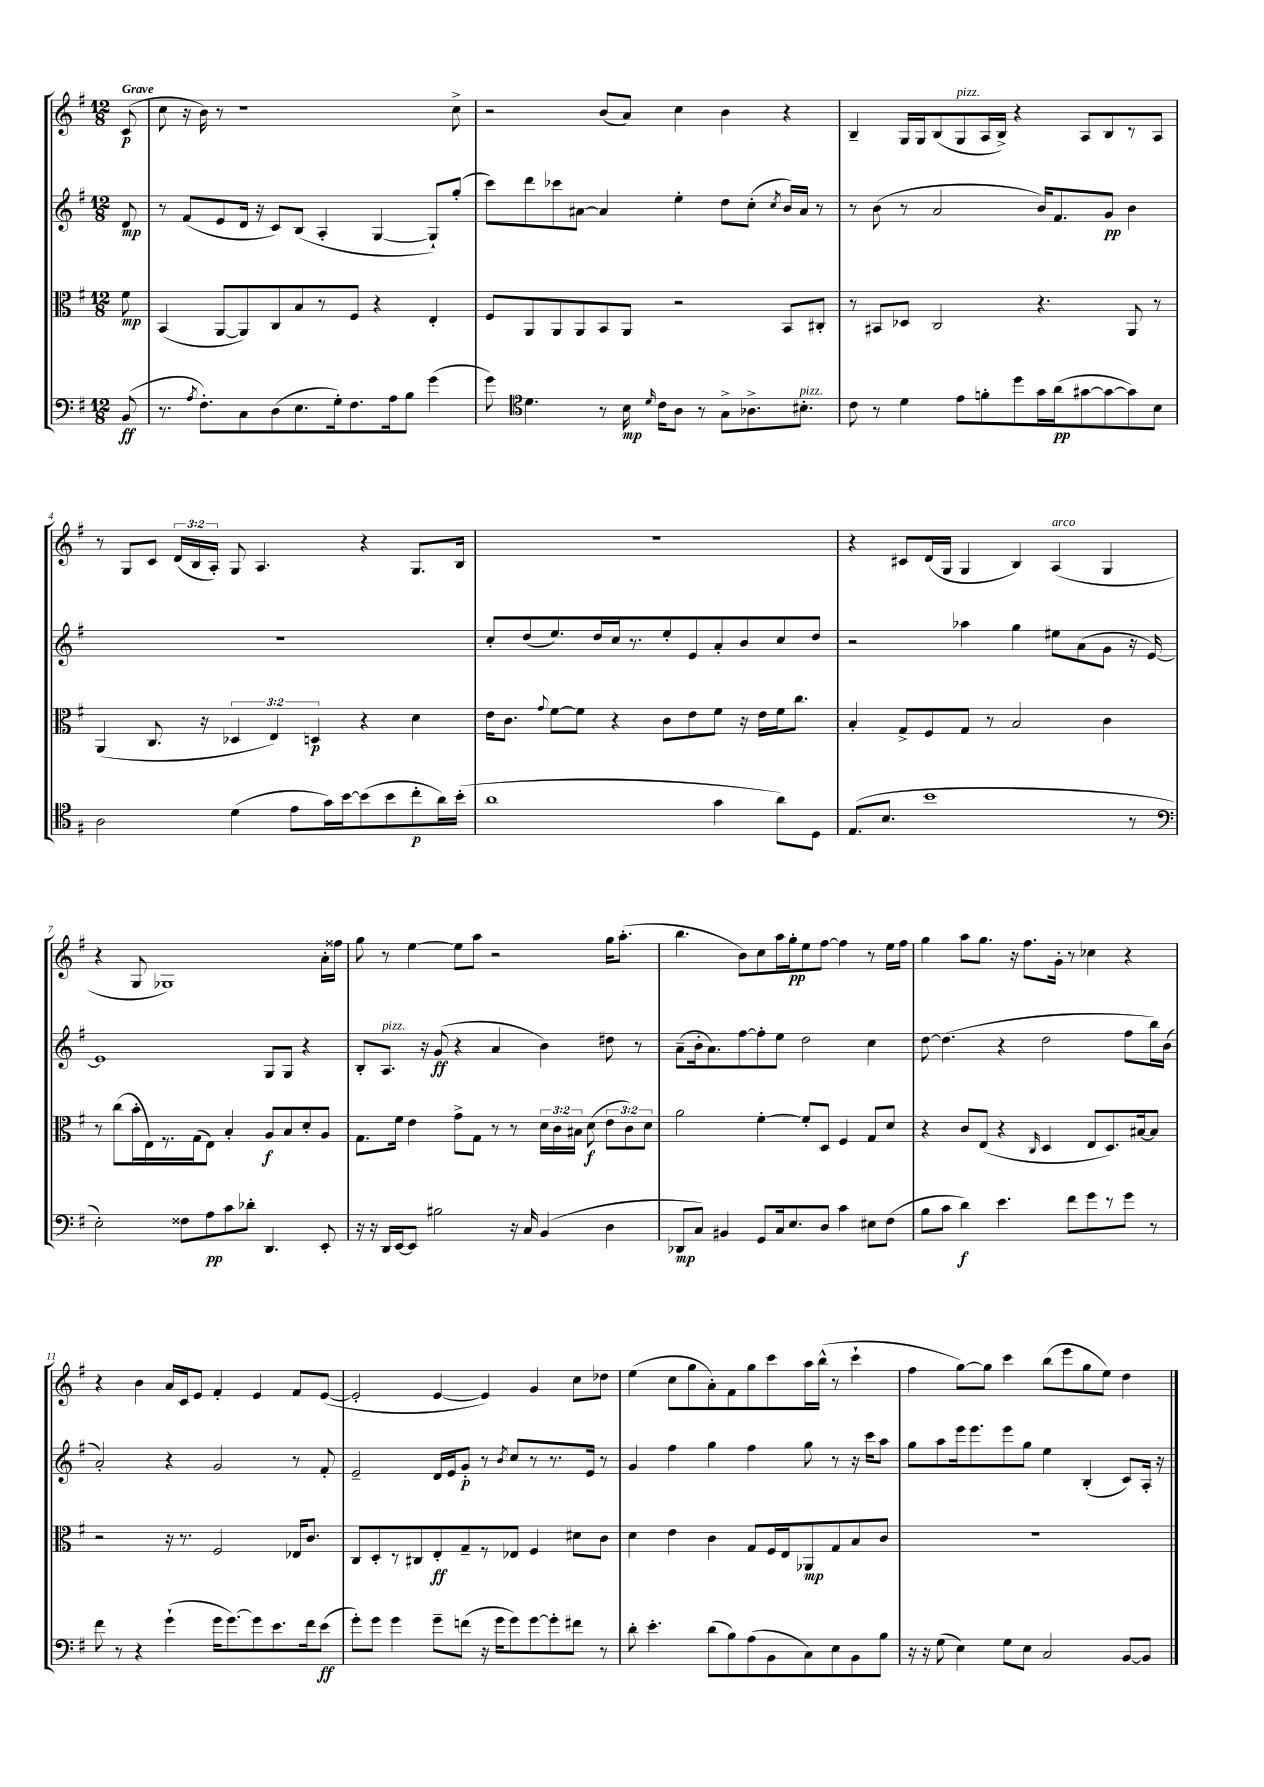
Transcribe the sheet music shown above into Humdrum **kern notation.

**kern	**dynam	**kern	**dynam	**kern	**dynam	**kern	**dynam
*part4	*part4	*part3	*part3	*part2	*part2	*part1	*part1
*staff4	*staff4	*staff3	*staff3	*staff2	*staff2	*staff1	*staff1
*clefF4	*	*clefC3	*	*clefG2	*	*clefG2	*
*k[f#]	*	*k[f#]	*	*k[f#]	*	*k[f#]	*
*M12/8	*	*M12/8	*	*M12/8	*	*M12/8	*
=	=	=	=	=	=	=	=
!	!	!	!	!	!	!LO:TX:a:B:t=Grave	!
(8BB/	ff	8f#\	mp	8d/	mp	(8c/	p
=1	=1	=1	=1	=1	=1	=1	=1
8.r	.	(4BB/	.	8r	.	8cc\	.
.	.	.	.	(8f#/L	.	16r	.
8qA/	.	.	.	.	.	.	.
8.F#'\L)	.	.	.	.	.	16b\)	.
.	.	[8AA/L	.	8e/	.	8r	.
8C\	.	8AA/])	.	16d/Jk	.	1r	.
.	.	.	.	16r	.	.	.
(8D\	.	8C/	.	8c/L)	.	.	.
8.E\	.	8B/	.	(8B/J	.	.	.
.	.	8r	.	4A'/	.	.	.
16G'\k)	.	.	.	.	.	.	.
8.F#\	.	8F#/J	.	.	.	.	.
.	.	4r	.	[4G/	.	.	.
16A\k	.	.	.	.	.	.	.
8B\J	.	.	.	.	.	.	.
(4g\	.	4E'/	.	8G`/L])	.	.	.
.	.	.	.	(8gg'/J	.	8cc^\	.
=2	=2	=2	=2	=2	=2	=2	=2
8g\)	.	8F#/L	.	8ccc\L)	.	2r	.
*clefC4	*	*	*	*	*	*	*
4.d\	.	8AA/	.	8ddd\	.	.	.
.	.	8AA/	.	8ccc-X\	.	.	.
.	.	8AA/	.	[8a#X\J	.	.	.
8r	.	8BB/	.	4a#/]	.	(8b/L	.
16B\	mp	8AA/J	.	.	.	8a/J)	.
16qqd/	.	.	.	.	.	.	.
16c\KL	.	.	.	.	.	.	.
8A\J	.	2r	.	4ee'\	.	4cc\	.
8r	.	.	.	.	.	.	.
8G^\L	.	.	.	8dd\L	.	4b\	.
8.A-X^\	.	.	.	(8cc'\J	.	.	.
.	.	.	.	8qcc/	.	.	.
.	.	8BB/L	.	16b/LL)	.	4r	.
!LO:TX:a:i:t=pizz.	!	!	!	!	!	!	!
8.B#X'\J	.	.	.	16a#/JJ	.	.	.
.	.	8C#X'/J	.	8r	.	.	.
=3	=3	=3	=3	=3	=3	=3	=3
8c\	.	8r	.	8r	.	4B~/	.
8r	.	8BB#X/L	.	(8b\	.	.	.
4d\	.	8D-X/J	.	8r	.	16G/LL	.
.	.	.	.	.	.	16G/J	.
.	.	2C/	.	2a/	.	(8B/	.
!	!	!	!	!	!	!LO:TX:a:i:t=pizz.	!
8e\L	.	.	.	.	.	8G/	.
8fn'\	.	.	.	.	.	16A/L	.
.	.	.	.	.	.	16B^/JJ)	.
8dd\	.	.	.	.	.	4r	.
16g\L	.	4.r	.	16b/KL)	.	.	.
(16a\J	pp	.	.	8.f#/	.	.	.
[8g#X\	.	.	.	.	.	8A/L	.
8g#\_	.	.	.	8g/J	pp	8B/	.
8g#\])	.	8AA/	.	4b\	.	8r	.
8B\J	.	8r	.	.	.	8A/J	.
!!LO:LB:g=z
=4	=4	=4	=4	=4	=4	=4	=4
2A\	.	(4AA/	.	1.r	.	8r	.
.	.	.	.	.	.	8G/L	.
.	.	8.C/	.	.	.	8c/J	.
.	.	.	.	.	.	(24d/LL	.
.	.	.	.	.	.	24B/	.
.	.	16r	.	.	.	.	.
.	.	.	.	.	.	24A'/JJ)	.
(4d\	.	6D-X/	.	.	.	8G/	.
.	.	.	.	.	.	4.A/	.
.	.	6E/)	.	.	.	.	.
8e\L	.	.	.	.	.	.	.
.	.	6Dn/	p	.	.	.	.
16g\L)	.	.	.	.	.	.	.
[16b\J	.	.	.	.	.	.	.
(8b\]	.	4r	.	.	.	4r	.
8b\	.	.	.	.	.	.	.
8cc'\	p	4d\	.	.	.	8.G/L	.
16a\L)	.	.	.	.	.	.	.
(16b'\JJ	.	.	.	.	.	16B/Jk	.
=5	=5	=5	=5	=5	=5	=5	=5
1a	.	16e\KL	.	8cc'/L	.	1.r	.
.	.	8.c\J	.	.	.	.	.
.	.	.	.	(8dd/	.	.	.
.	.	8qqg/	.	.	.	.	.
.	.	[8f#\L	.	8.ee/)	.	.	.
.	.	8f#\J]	.	.	.	.	.
.	.	.	.	16dd/L	.	.	.
.	.	4r	.	16cc/J	.	.	.
.	.	.	.	8.r	.	.	.
.	.	8c\L	.	8ee'/	.	.	.
.	.	8e\	.	8e/	.	.	.
4g\	.	8f#\J	.	8a'/	.	.	.
.	.	16r	.	8b/	.	.	.
.	.	16e\LL	.	.	.	.	.
8a\L)	.	16f#\J	.	8cc/	.	.	.
.	.	8.cc\J	.	.	.	.	.
8D\J	.	.	.	8dd/J	.	.	.
=6	=6	=6	=6	=6	=6	=6	=6
(8.E/L	.	4B'/	.	2r	.	4r	.
8.B/J	.	.	.	.	.	.	.
.	.	8G^/L	.	.	.	8c#X/L	.
1b	.	8F#/	.	.	.	(16d/L	.
.	.	.	.	.	.	16G/JJ	.
.	.	8G/J	.	4aa-X\	.	4G/	.
.	.	8r	.	.	.	.	.
.	.	2B/	.	4gg\	.	4B/)	.
!	!	!	!	!	!	!LO:TX:a:i:t=arco	!
.	.	.	.	8ee#X\L	.	(4A/	.
.	.	.	.	(8a\	.	.	.
.	.	4c\	.	8g\J	.	4G/	.
8r	.	.	.	16r	.	.	.
.	.	.	.	[16e/)	.	.	.
!!LO:LB:g=z
=7	=7	=7	=7	=7	=7	=7	=7
*clefF4	*	*	*	*	*	*	*
2E'\)	.	8r	.	1e]	.	4r	.
.	.	(8cc\L	.	.	.	.	.
.	.	16b'\L	.	.	.	8G/	.
.	.	16E\)	.	.	.	.	.
.	.	8.r	.	.	.	1G-X)	.
8F##X\L	.	.	.	.	.	.	.
.	.	(16G\J	.	.	.	.	.
8A\	pp	8E\J)	.	.	.	.	.
8c\	.	4B'/	.	.	.	.	.
8d-X'\J	.	.	.	.	.	.	.
4.DD/	.	8A/L	f	8G/L	.	.	.
.	.	8B/	.	8G/J	.	.	.
.	.	8d'/	.	4r	.	.	.
8EE'/	.	8A/J	.	.	.	16a'\LL	.
.	.	.	.	.	.	16ff##X\JJ	.
=8	=8	=8	=8	=8	=8	=8	=8
16r	.	8.G\L	.	8B'/L	.	8gg\	.
16r	.	.	.	.	.	.	.
!	!	!	!	!LO:TX:a:i:t=pizz.	!	!	!
16DD/LL	.	.	.	8.A/J	.	8r	.
[16EE/J	.	16f#\Jk	.	.	.	.	.
8EE/J]	.	4e\	.	.	.	[4ee\	.
.	.	.	.	16r	.	.	.
2B#X\	.	.	.	(8g/	ff	.	.
.	.	8g^\L	.	4r	.	8ee\L]	.
.	.	8G\J	.	.	.	8aa\J	.
.	.	8r	.	4a/	.	2r	.
16r	.	8r	.	.	.	.	.
16C/	.	.	.	.	.	.	.
(4BB/	.	24d\LL	.	4b\)	.	.	.
.	.	24c\	.	.	.	.	.
.	.	24B#X\JJ	.	.	.	.	.
.	.	(8d\	f	.	.	.	.
4D\	.	12e\L	.	8dd#X\	.	16gg\KL	.
.	.	.	.	.	.	(8.aa'\J	.
.	.	12c\)	.	.	.	.	.
.	.	.	.	8r	.	.	.
.	.	12d\J	.	.	.	.	.
=9	=9	=9	=9	=9	=9	=9	=9
8DD-X/L	mp	2a\	.	(8a~\L	.	4.bb\	.
8C/J)	.	.	.	16b'\k	.	.	.
.	.	.	.	8.a\)	.	.	.
4BB#X/	.	.	.	.	.	.	.
.	.	.	.	[8ff#\	.	8b\L)	.
8GG/L	.	[4f#'\	.	8ff#'\]	.	8cc\	.
16C/k	.	.	.	8ee\J	.	16aa\L	.
8.E/	.	.	.	.	.	16gg'\J	pp
.	.	8f#'/L]	.	2dd\	.	8ee\	.
8D/J	.	8D/J	.	.	.	[8ff#\J	.
4c\	.	4F#/	.	.	.	4ff#\]	.
8E#X\L	.	8G/L	.	4cc\	.	8r	.
(8F#\J	.	8d/J	.	.	.	16ee\LL	.
.	.	.	.	.	.	16ff#\JJ	.
=10	=10	=10	=10	=10	=10	=10	=10
8B\L	.	4r	.	[8dd\	.	4gg\	.
8c\J	.	.	.	(4.dd\]	.	.	.
4d\)	f	8c/L	.	.	.	8aa\L	.
.	.	(8E/J	.	.	.	8.gg\J	.
4.e\	.	4r	.	4r	.	.	.
.	.	.	.	.	.	16r	.
.	.	.	.	.	.	8.ff#\L	.
.	.	16qqC/	.	.	.	.	.
.	.	4D/	.	2dd\	.	.	.
.	.	.	.	.	.	16g'\Jk	.
8f#\L	.	.	.	.	.	8r	.
8g\	.	8E/L	.	.	.	4cc-X\	.
8r	.	8.D/)	.	.	.	.	.
8g\J	.	.	.	8ff#\L	.	4r	.
.	.	[16B#X/k	.	.	.	.	.
8r	.	8B#/J]	.	16bb\L)	.	.	.
.	.	.	.	(16b\JJ	.	.	.
!!LO:LB:g=z
=11	=11	=11	=11	=11	=11	=11	=11
8f#\	.	2r	.	2a'/)	.	4r	.
8r	.	.	.	.	.	.	.
4r	.	.	.	.	.	4b\	.
(4g`\	.	16r	.	4r	.	16a/LL	.
.	.	8.r	.	.	.	16c/J	.
.	.	.	.	.	.	8e/J	.
16g\KL	.	2F#/	.	2g/	.	4f#'/	.
[8.g\)	.	.	.	.	.	.	.
8g\]	.	.	.	.	.	4e/	.
8.e\	.	.	.	.	.	.	.
.	.	16E-X/KL	.	8r	.	8f#/L	.
16f#\k	.	8.c/J	.	.	.	.	.
(8e\J	ff	.	.	8f#'/	.	([8e/J	.
=12	=12	=12	=12	=12	=12	=12	=12
8g'\L)	.	8C/L	.	2e~/	.	2e'/]	.
8g\J	.	8D'/	.	.	.	.	.
4g\	.	8r	.	.	.	.	.
.	.	8C#X/	.	.	.	.	.
8g~\L	.	8E'/	ff	16d/LL	.	[4e/	.
.	.	.	.	16e/J	.	.	.
(8fn\J	.	8G~/	.	8g'/J	p	.	.
16r	.	8r	.	8r	.	4e/])	.
16g\KL	.	.	.	.	.	.	.
.	.	.	.	8qb/	.	.	.
8g\)	.	8E-X/J	.	8cc/L	.	.	.
[8g\	.	4F#/	.	8r	.	4g/	.
8g'\]	.	.	.	8.r	.	.	.
8f#X\J	.	8d#X\L	.	.	.	8cc\L	.
.	.	.	.	16e/Jk	.	.	.
8r	.	8c\J	.	8r	.	8dd-X\J	.
=13	=13	=13	=13	=13	=13	=13	=13
8d'\	.	4d\	.	4g/	.	(4ee\	.
4.e'\	.	.	.	.	.	.	.
.	.	4e\	.	4ff#\	.	8cc\L	.
.	.	.	.	.	.	8gg\	.
(8d\L	.	4c\	.	4gg\	.	8a'\)	.
8B\)	.	.	.	.	.	8f#\	.
(8A\	.	8G/L	.	4ff#\	.	8gg\	.
8BB\	.	16F#/L	.	.	.	8ccc\	.
.	.	16E/J	.	.	.	.	.
8C\)	.	8AA-X/	mp	8gg\	.	16aa\L	.
.	.	.	.	.	.	(16bb^^\JJ	.
8E\	.	8G/	.	8r	.	8r	.
8BB\	.	8B/	.	16r	.	4ccc`\	.
.	.	.	.	16ccc\KL	.	.	.
8B\J	.	8c/J	.	8aa\J	.	.	.
=14	=14	=14	=14	=14	=14	=14	=14
16r	.	1.r	.	8gg\L	.	4ff#\	.
16r	.	.	.	.	.	.	.
(8G\	.	.	.	8aa\	.	.	.
4E\)	.	.	.	16eee\k	.	[8gg\L)	.
.	.	.	.	8.eee\	.	.	.
.	.	.	.	.	.	8gg\J]	.
8G\L	.	.	.	8eee\	.	4ccc\	.
8E\J	.	.	.	8gg\J	.	.	.
2C/	.	.	.	4ee\	.	(8bb\L	.
.	.	.	.	.	.	8eee\	.
.	.	.	.	(4B'/	.	8gg\	.
.	.	.	.	.	.	8ee\J)	.
[8BB/L	.	.	.	8c/L)	.	4dd\	.
8BB/J]	.	.	.	16A'/Jk	.	.	.
.	.	.	.	16r	.	.	.
==	==	==	==	==	==	==	==
*-	*-	*-	*-	*-	*-	*-	*-
